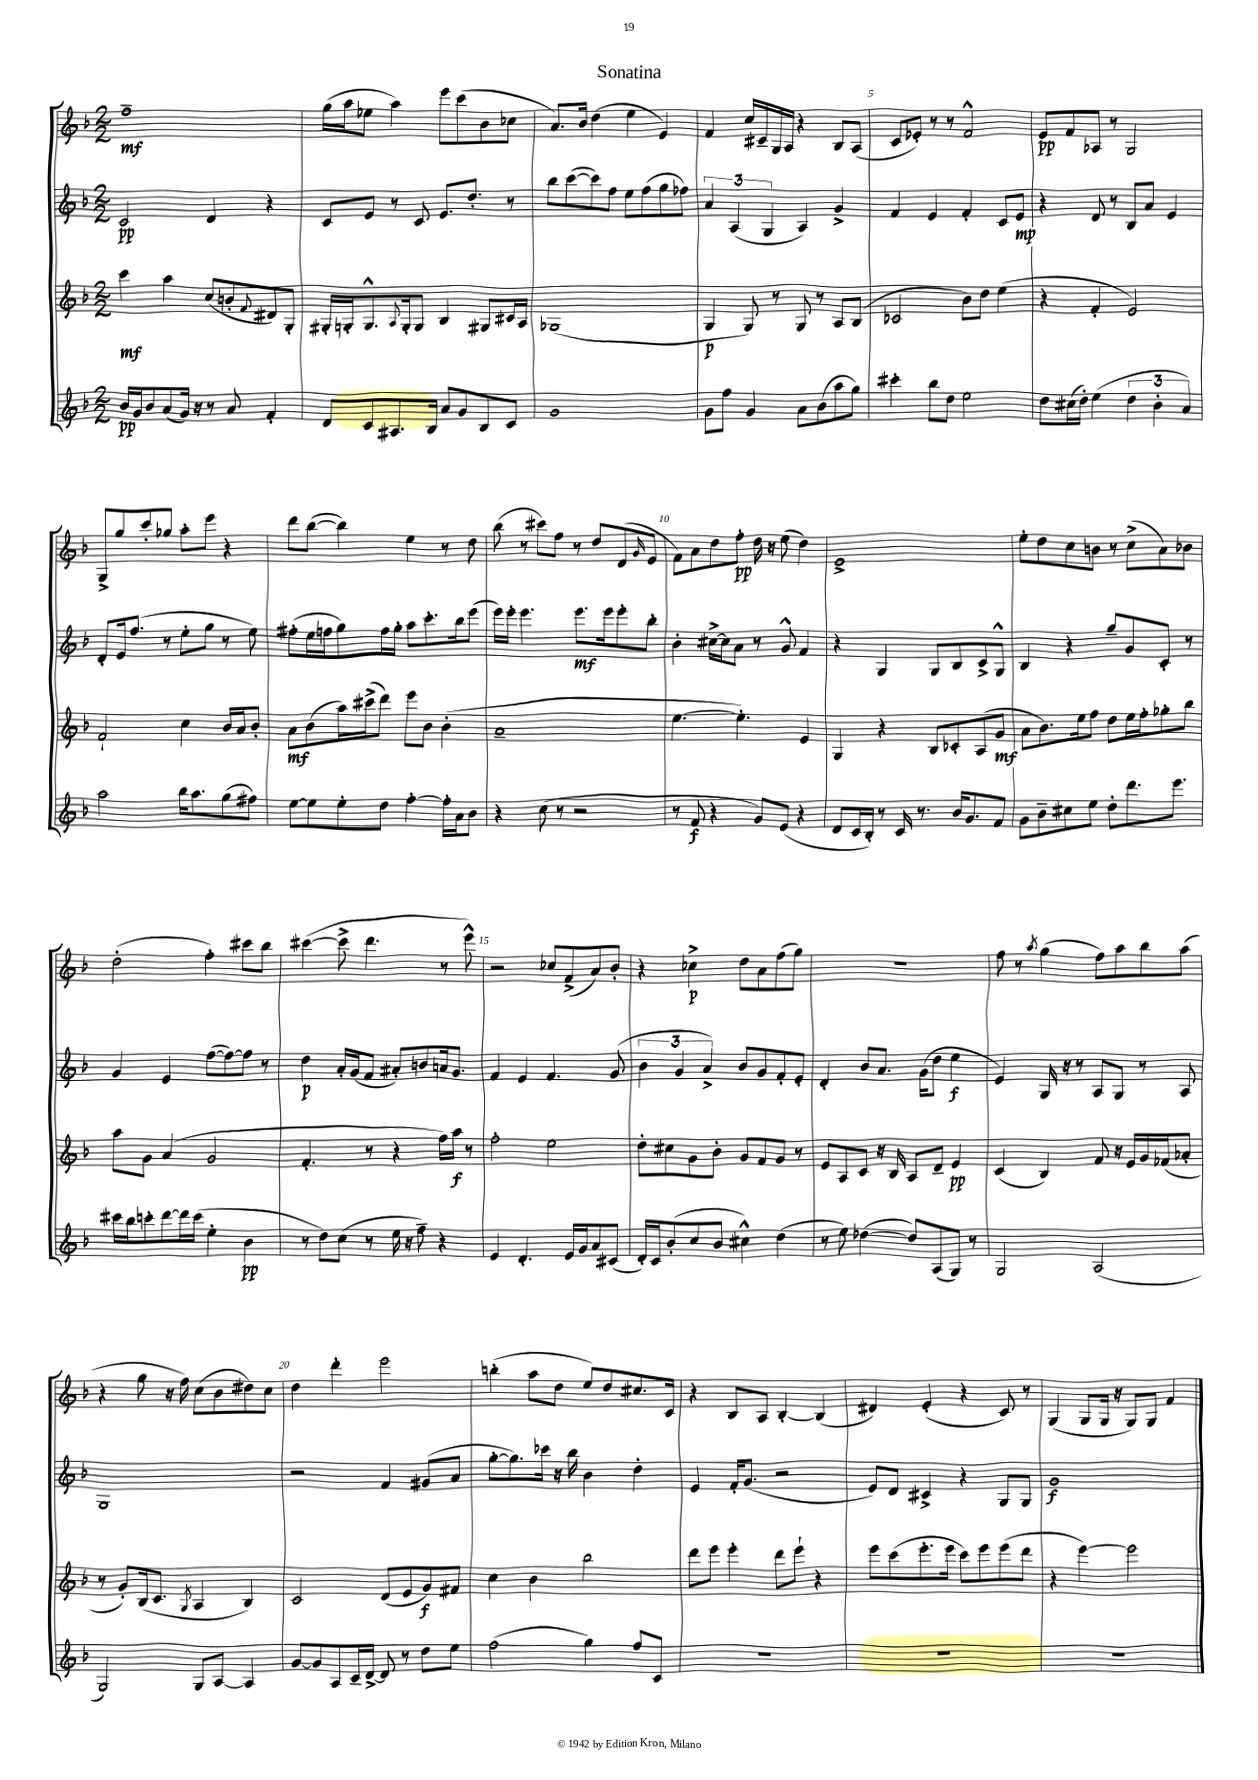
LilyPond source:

\header { title = "Sonatina" }
<<
\new StaffGroup <<
\new Staff = "s0" {
    \clef treble \key f \major \numericTimeSignature \time 2/2
    f''1--\mf |
    g''16( a''16 ees''8 a''4) e'''8 c'''8( bes'8 ces''8 |
    a'8.) bes'16 d''4( e''4 e'4) |
    f'4 c''16 cis'16-- g16 a16 r4 bes8 a8( |
    c'8 ees'8-.) r8 r8 f'2-^ |
    e'8\pp f'8 aes8 r8 g2 |
    g8-> g''8 c'''8-. ges''8 a''8-. e'''8 r4 |
    d'''8 bes''8~( bes''4) e''4 r8 d''8 |
    bes''8( r8 cis'''8) f''8 r8 d''8 d'8( \grace { g'16 } e'8 |
    f'8) a'8 d''8 f''8-.\pp d''16 r16 e''8( d''4) |
    e'1-> |
    e''8-. d''8 c''8 b'8 r8 c''8->( a'8) bes'8 |
    d''2-.( f''4-.) cis'''8 bes''8 |
    cis'''4~( cis'''8-> d'''4. r8 e'''8-^) |
    r2 ces''8 f'8->( a'8) bes'8-. |
    r4 ces''4->\p d''8 a'8 f''8( g''8) |
    R1 |
    f''8 r8 \acciaccatura { a''8 } g''4( f''8) a''8 bes''8 a''8( |
    r4 g''8 r16 f''16) c''8( bes'8 dis''8) c''8 |
    d''4 d'''4-. e'''2 |
    b''4-.( a''8 d''8 e''8) d''8 cis''8. c'16 |
    r4 bes8 a8 bes4~-. bes4( |
    dis'4) e'4-.( r4 c'8) r8 |
    g4( g8 g16 r16 g8) g8 f'4 \bar "|." |
}
\new Staff = "s1" {
    \clef treble \key f \major \numericTimeSignature \time 2/2
    c'2\pp d'4 r4 |
    c'8 e'8 r8 c'8 e'8. d''8.-. r8 |
    bes''8 c'''8~( c'''8) f''8 e''8 f''8( g''8 fes''8) |
    \tuplet 3/2 { a'4 a4( g4 } a4) g'4-> |
    f'4 e'4 f'4-. c'8 e'8\mp |
    r4 d'8 r8 bes8 a'8 e'4 |
    d'8-. e'16 f''8.( r8 e''8-. g''8 r8 e''8) |
    fis''8-.( e''16 f''16 g''8) f''16 g''16-. a''8 c'''8.-. bes''16 e'''8( |
    e'''16) e'''16-. e'''4. e'''8.\mf e'''16 e'''8-. bes''8-. |
    bes'4-. cis''16~-> cis''16 a'8 r8 g'8-^ f'4 |
    r4 g4 g8 bes8 c'8-> g8-^ |
    bes4 r4 g''8-- g'8 c'8-. r8 |
    g'4 e'4 f''8~( f''8~) f''8 r8 |
    d''4\p a'16-. g'16( f'8 ais'8-.) b'8 a'16 g'8. |
    f'4 e'4 f'4. g'8( |
    \tuplet 3/2 { bes'4 g'4 a'4->) } bes'8 g'8 f'8-. e'8-. |
    d'4-. bes'8 a'8. g'16( d''8 e''4\f |
    e'4) g16 r16 r8 a8 g8 r8 a8 |
    g1 |
    r2 f'4 gis'8( a'8 |
    g''8~-. g''8.) ces'''16 r16 bes''16 bes'4 d''4-. |
    e'4 f'16-. g'8.( r2 |
    e'8) d'8 cis'4-> r4 g8 g8 |
    g'1\f \bar "|." |
}
\new Staff = "s2" {
    \clef treble \key f \major \numericTimeSignature \time 2/2
    c'''4\mf a''4 c''8( b'8-. \appoggiatura { f'8 } dis'8) g8-. |
    gis16-. g16-. g8.-^ \appoggiatura { a8 } g16-. g8 bes4 gis8 cis'16 a16 |
    ges1( |
    g4\p g8) r8 g8 r8 a8 bes8( |
    ces'2 bes'8) d''8 e''4( |
    r4 f'4-. e'2) |
    f'2-! c''4 bes'16 a'16 bes'8-. |
    a'8\mf bes'8( a''16) cis'''16->( d'''8) e'''8 bes'8 bes'4-.( |
    a'1-- |
    e''4.~ e''4.-.) e'4 |
    g4 r4 bes8 ces'8-. a8( g'8\mf |
    a'8 bes'8.) e''16 f''8 d''8 e''16 f''16-. ges''8-. bes''8 |
    a''8 g'8 a'4( g'2 |
    f'4.-. r8 r4 f''16) a''16\f r8 |
    f''2-. e''2 |
    d''8-. cis''8 g'8 bes'8-. g'8 f'8 g'8 r8 |
    e'8 a8 c'8 r16 bes16 a8 d'8-- e'4\pp |
    c'4( bes4) f'8 r16 e'16 g'16 fes'16( aes'8-. |
    r8 g'8-.) bes16( c'8. \acciaccatura { g8 } a4 bes4) |
    c'2 d'8( e'8 g'8\f) fis'8 |
    c''4 bes'4 bes''2 |
    d'''8 e'''8 e'''4-. d'''8 e'''8-! r4 |
    e'''8 c'''8( e'''8.-. e'''16 c'''8) e'''8 e'''8( d'''8 |
    r4 e'''4~) e'''2 \bar "|." |
}
\new Staff = "s3" {
    \clef treble \key f \major \numericTimeSignature \time 2/2
    bes'16\pp g'16 bes'8 a'8( g'16) r16 r8 a'8 f'4-. |
    d'8 c'8 ais8. bes16 a'8 g'8 bes8 c'8 |
    g'1 |
    g'8 f''8 g'4 a'8 bes'8( a''8 g''8) |
    cis'''4-. bes''8 d''8 e''2 |
    d''8 cis''16( d''16-.) e''4( \tuplet 3/2 { d''4 bes'4-. a'4) } |
    a''2 bes''16 a''8. g''8( fis''8) |
    e''8~ e''8 e''8-. d''8 f''4~-. f''16-. a'16 bes'8 |
    r4 c''8( r8 r2 |
    r8 f'8\f r4 g'8) e'8( r4 |
    d'8 c'16 bes16-.) r8 c'16 r8. bes'16 g'8. f'8 |
    g'8 bes'8-- cis''8 e''8 d''8-. d'''8. e'''8. |
    cis'''16 bes''16 c'''8-. d'''8~ d'''16 c'''16( e''4-. bes'4\pp |
    r8 d''8) c''8( r8 e''16 r16 f''8--) r4 |
    e'4 d'4.-. e'16 g'16 a'8 cis'8( |
    d'16-.) c'16 bes'8-.( c''8 bes'8 cis''4-^) d''4( |
    r8 e''8) des''4~( des''8) a8( g8) r8 |
    g2 a2( |
    g2) g8 a8~ a4 |
    g'8~ g'8 a8 c'16-- d'16~-> d'8 r8 d''8 e''8 |
    f''2( g''4) f''8 c'8 |
    R1 |
    R1 |
    R1 \bar "|." |
}
>>
>>
\layout { \context { \Score \override BarNumber.break-visibility = ##(#f #t #t) barNumberVisibility = #(every-nth-bar-number-visible 5) } }
